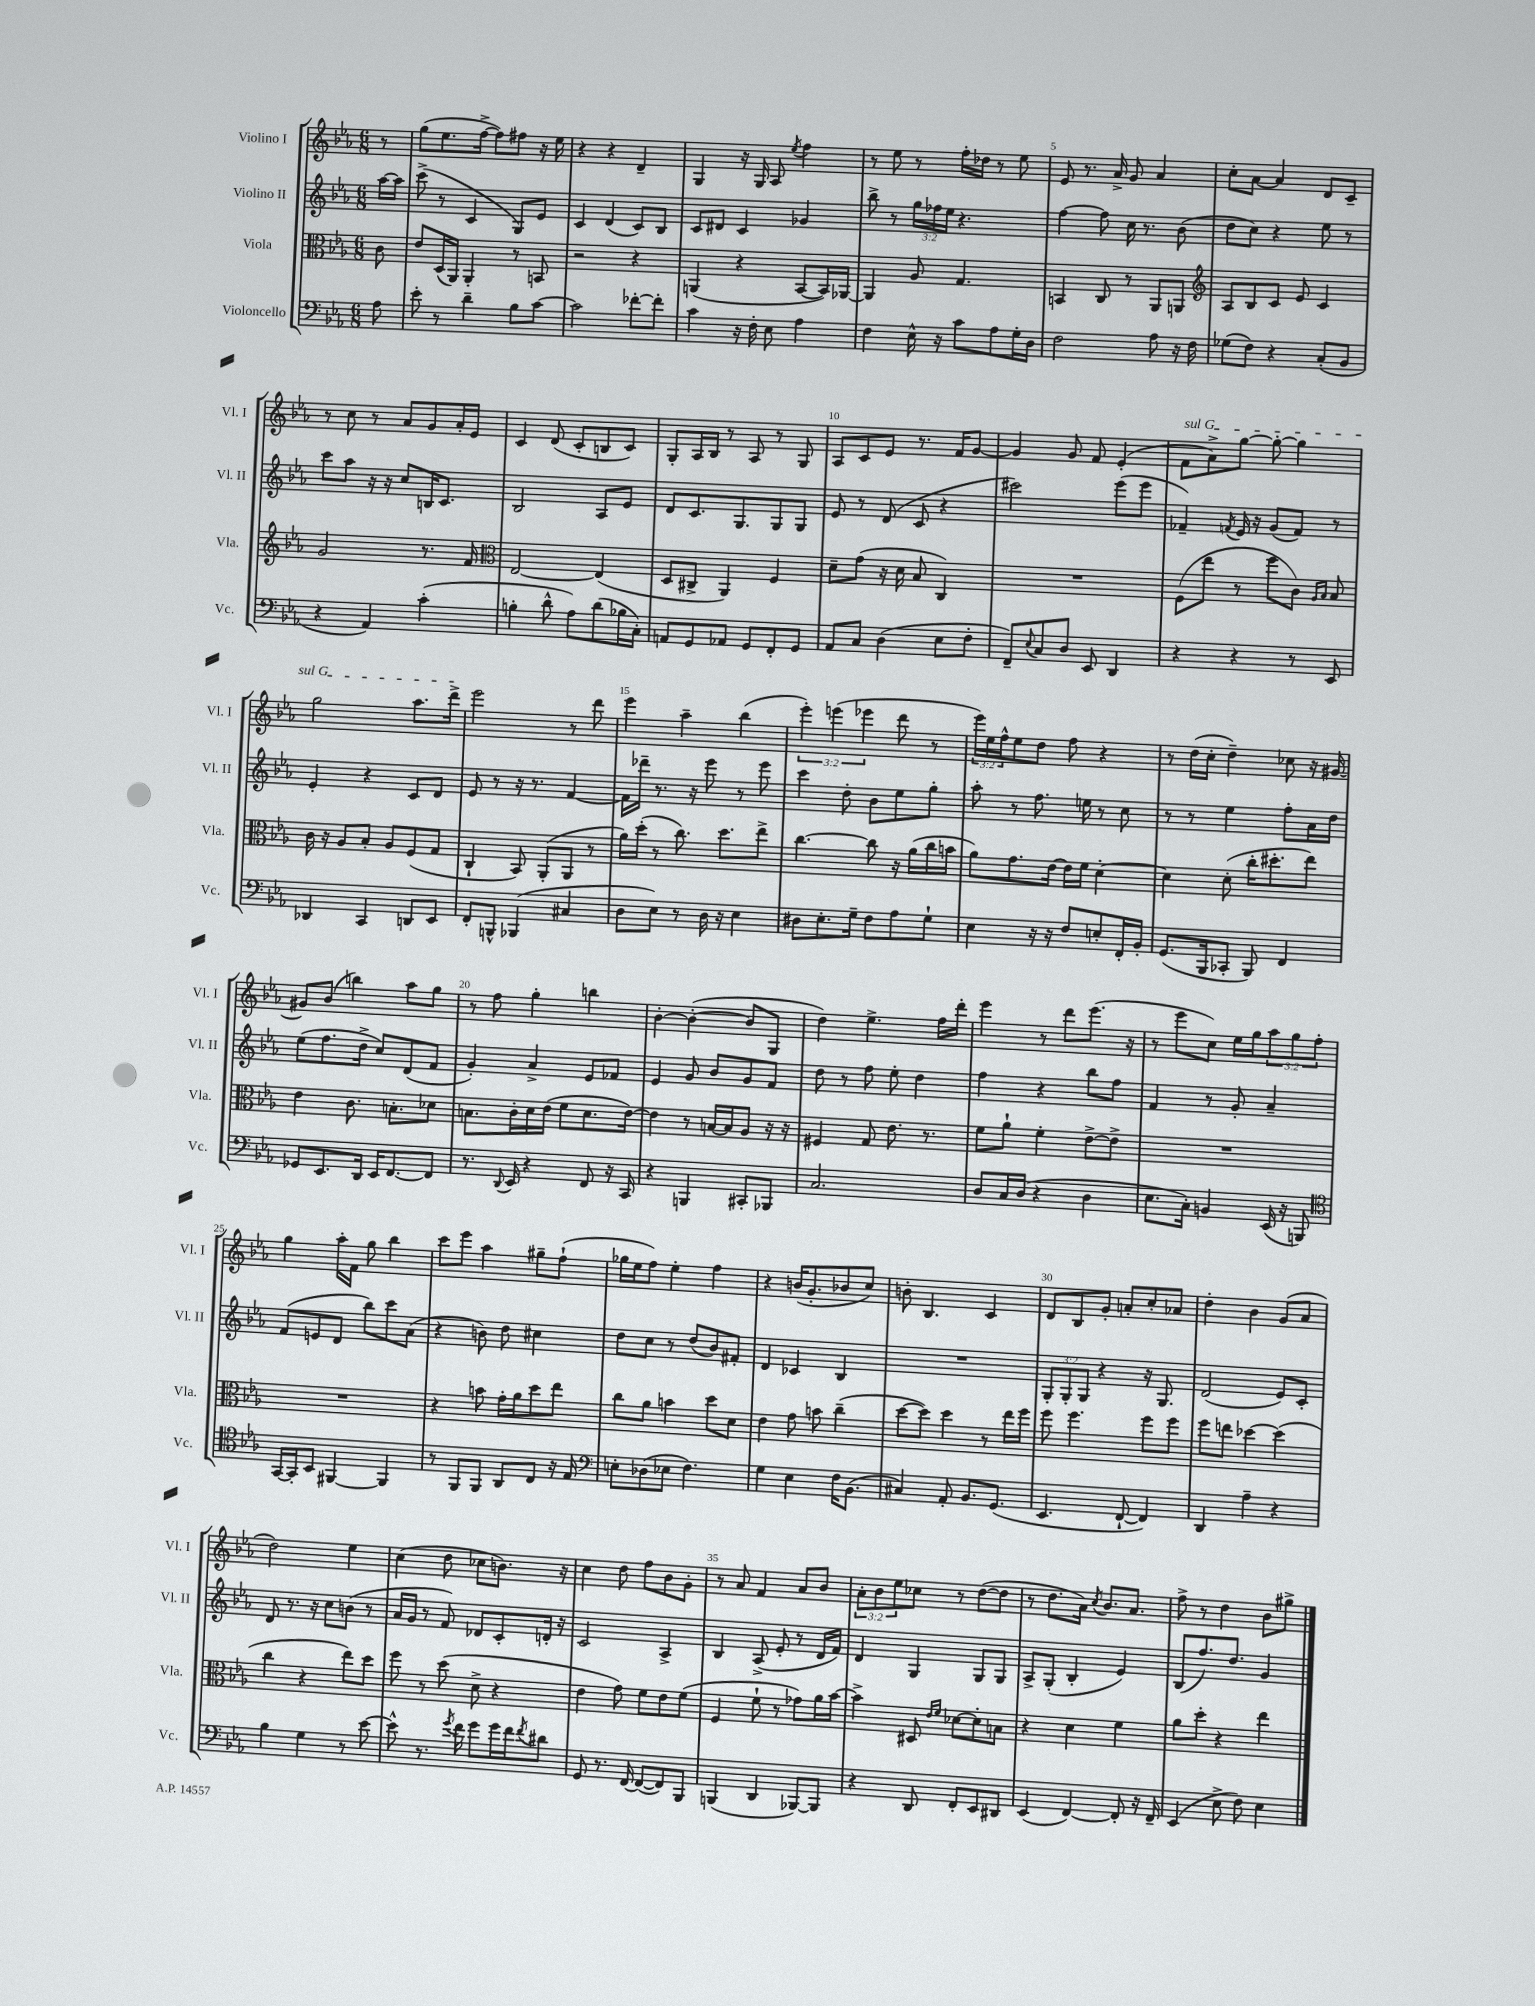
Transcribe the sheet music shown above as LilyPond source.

<<
\new StaffGroup <<
\new Staff = "s0" \with { instrumentName = "Violino I" shortInstrumentName = "Vl. I" } {
    \clef treble \key ees \major \numericTimeSignature \time 6/8 \override Staff.TupletNumber.text = #tuplet-number::calc-fraction-text \partial 8
    r8 |
    g''8( ees''8. f''16~-> f''8) fis''8 r16 ees''16 |
    r4 r4 d'4-- |
    g4 r16 g16 aes8 \acciaccatura { ees''8 } f''4 |
    r8 ees''8 r8 f''16-. des''16 r8 ees''8 |
    ees'8 r8. aes'16-> g'8 aes'4 |
    c''8-. aes'8~ aes'4 d'8 c'8-- |
    r8 c''8 r8 aes'8 g'8 aes'16-. ees'16 |
    c'4 d'8( c'8-. b8 c'8) |
    g8-. aes16 bes16 r8 aes8 r8 g8 |
    aes8 c'8 ees'8 r8. f'16 g'8~ |
    g'4 g'8 f'8 ees'4-.( |
    \once \override TextSpanner.bound-details.left.text = \markup { \italic "sul G" } f'8\startTextSpan aes'8->) g''8~ g''8~-. g''4 |
    g''2 aes''8. d'''16->\stopTextSpan |
    ees'''2 r8 d'''8 |
    ees'''4 aes''4-- bes''4( |
    \tuplet 3/2 { ees'''4-.) e'''4( ees'''4 } d'''8 r8 |
    \tuplet 3/2 { ees'''16) ees''16 f''16-^ } ees''8 d''8 f''8 r4 |
    r8 d''16( c''16-. d''4--) ces''8 r16 gis'16~ |
    gis'8 bes'8( b''4) aes''8 g''8 |
    r8 f''8 g''4-. b''4 |
    bes'4~-. bes'4~-.( bes'8 g8 |
    d''4) ees''4.-> f''16 d'''16-. |
    ees'''4 r8 d'''8 ees'''8.( r16 |
    r8 ees'''8 c''8) ees''16 g''16 \tuplet 3/2 { aes''8 g''8 f''8-. } |
    g''4 aes''16-. f'16 g''8 bes''4 |
    c'''8 ees'''8 aes''4 gis''8-- f''8-!( |
    ges''16 ees''16 f''8) ees''4-. f''4 |
    r4 b'16( g'8.-. bes'8 c''8) |
    b'8-. bes4. c'4 |
    d'8 bes8 g'8-. a'8-. c''8-. aes'8 |
    d''4-. bes'4 g'8( aes'8 |
    d''2) ees''4 |
    c''4( d''8 ces''8 b'8.) r16 |
    c''4 d''8 f''8 bes'8 g'8-. |
    r8 aes'8 f'4 aes'8 bes'8 |
    \tuplet 3/2 { aes'8-. bes'8 ees''8 } ces''8 r8 d''8~( d''8 |
    r8 d''8. aes'16) \acciaccatura { c''8 } bes'8. aes'8. |
    f''8-> r8 d''4 bes'8 gis''8-> \bar "|." |
}
\new Staff = "s1" \with { instrumentName = "Violino II" shortInstrumentName = "Vl. II" } {
    \clef treble \key ees \major \numericTimeSignature \time 6/8 \override Staff.TupletNumber.text = #tuplet-number::calc-fraction-text \partial 8
    aes''16~ aes''16 |
    c'''8->( r8 c'4 g8) ees'8 |
    c'4 d'4( c'8) bes8 |
    c'8 dis'8 c'4 ges'4 |
    bes''8-> r8 \tuplet 3/2 { g''16 fes''16 ees''16 } r4. |
    f''4~ f''8 c''16 r8. bes'8( |
    d''8 c''8) r4 ees''8 r8 |
    c'''8 aes''8 r16 r16 c''8 b16 c'8. |
    bes2 aes8 ees'8 |
    d'8 c'8. g8. g8 g8 |
    ees'8 r8 d'8( c'8 r4 |
    cis'''2) ees'''8( ees'''8 |
    fes'4--) \acciaccatura { f'8 } ees'16 r16 g'8( f'8) r8 |
    ees'4-. r4 c'8 d'8 |
    ees'8 r8 r16 r8. f'4~ |
    f'16 des'''16-- r8. r16 ees'''8 r8 ees'''8 |
    c'''4 d''8-. bes'8 ees''8 g''8-. |
    aes''8-. r8 f''8. e''16 r8 c''8 |
    r8 r8 ees''4 f''8-. aes'16 d''16 |
    ees''8( f''8. d''16-> c''8) d'8( f'8 |
    g'4-.) aes'4-> ees'8 fes'8 |
    ees'4 g'8 bes'8 g'8 f'8 |
    d''8 r8 f''8 ees''8-. d''4 |
    f''4 r4 bes''8 f''8 |
    f'4 r8 g'8-. aes'4-- |
    f'8( e'8 d'8 bes''8) c'''8 aes'8( |
    r4 b'8) d''8 cis''4 |
    d''8 c''8 r8 d''8( bes'8) fis'8-. |
    d'4 ces'4 bes4 |
    R2. |
    \tuplet 3/2 { g8-. g8-. g8 } r4 r16 g8. |
    d'2( ees'8) c'8-. |
    d'8 r8. r16 c''8 b'8( r8 |
    aes'16 g'16 r8 f'8) des'8 c'8-. d'16-. r16 |
    c'2 aes4-> |
    bes4 aes8->( ees'8-. r8 d'16 f'16) |
    d'4 g4 g8 g8 |
    aes8-> g8-.( bes4-. ees'4) |
    bes8( f''8.) d''8. g'4 \bar "|." |
}
\new Staff = "s2" \with { instrumentName = "Viola" shortInstrumentName = "Vla." } {
    \clef alto \key ees \major \numericTimeSignature \time 6/8 \partial 8
    c'8 |
    ees'8 d16( aes,16) aes,4-. r8 b,8 |
    r2 r4 |
    a,4( r4 bes,8~ bes,16) aes,16~ |
    aes,4 aes8 g4. |
    b,4 c8 r8 aes,8 a,8 |
    \clef treble aes8 bes8 c'8 ees'8 c'4 |
    g'2 r8. f'16 |
    \clef alto ees2~ ees4( |
    d8 cis8-> aes,4) f4 |
    d'8-- g'8( r16 d'16 bes8 c4) |
    R2. |
    f8( ees''8 r8 f''8 c'8) \grace { aes16 bes16 } bes8 |
    c'16 r16 aes8 bes8-. aes8 f8( g8 |
    c4-! bes,8) aes,8-.( aes,8 r8 |
    aes'16) d''16-.( r8 c''8.) d''8. ees''8-> |
    c''4.~ c''8 r16 aes'16( c''16 b'16 |
    aes'8) g'8. ees'16~ ees'16 f'16 d'4~-. |
    d'4 d'8-.( c''16-. dis''8.-. ees''8) |
    ees'4 c'8. b8.-. des'8 |
    b8. c'16-. d'16 ees'16( f'8 d'8. ees'16~) |
    ees'4 r8 b16~ b16 aes8 r16 r16 |
    fis4 g8 ees'8. r8. |
    f'8 aes'8-! f'4-. ees'8~-> ees'8-> |
    R2. |
    R2. |
    r4 b'8 g'16-. aes'16 d''8 ees''8 |
    c''8 aes'8 b'4 d''8 d'8 |
    ees'4 g'8 b'8 c''4--( |
    d''8~ d''8) d''4 r8 ees''16 f''16 |
    f''8 f''4. f''8 f''8 |
    f''8 e''8 des''4~ des''4( |
    c''4 r4 ees''8) d''8 |
    f''8 r8 d''8( d'8-> r4 |
    ees'4 g'8) f'8 ees'8 f'8( |
    f4 f'8-! r8 ges'8) aes'16 bes'16~ |
    bes'4-> dis8 \grace { ees'16 f'16 } des'8~ des'8-. b8 |
    r4 d'4 f'4 |
    aes'8 d''8-. r4 ees''4 \bar "|." |
}
\new Staff = "s3" \with { instrumentName = "Violoncello" shortInstrumentName = "Vc." } {
    \clef bass \key ees \major \numericTimeSignature \time 6/8 \partial 8
    aes8 |
    ees'8-. r8 d'4-- bes8 c'8~ |
    c'2 fes'8~-. fes'8-. |
    c'4 r16 f16-. ees8 aes4 |
    f4 ees16-^ r16 c'8 aes8 g16-. d16 |
    f2 aes8 r16 f16 |
    ges8( f8) r4 c8-.( bes,8 |
    r4 aes,4) c'4-.( |
    b4-. d'8-^ aes8) d'8( bes16 c16-.) |
    a,8 g,8 aes,8 g,8 f,8-. g,8 |
    aes,8 c8 d4( ees8 f8-. |
    f,8--) \appoggiatura { ees8 } c8 d8 ees,8 d,4 |
    r4 r4 r8 ees,8 |
    des,4 c,4 d,8 ees,8 |
    f,8-. b,,8-^ bes,,4( cis4 |
    d8 ees8) r8 d16 r16 ees4 |
    dis8 ees8.-. g16-- f8 aes8 g8-! |
    ees4 r16 r16 f8 e8-. f,16-. bes,16-. |
    g,8.( bes,,16 ces,8-. bes,,8) f,4 |
    ges,8 ees,8. d,16 ees,16 f,8.~ f,8 |
    r8. \appoggiatura { d,8 } ees,16 r4 f,8 r16 c,16 |
    r4 b,,4 cis,8-. bes,,8 |
    c2. |
    d8 c16 d16( r4 d4 |
    ees8. c16-.) b,4 ees,16( r16 b,,8) |
    \clef tenor g,16~ g,16-. bes,8 fis,4~ fis,4 |
    r8 f,8 f,8 aes,8 c8 r16 ees16 |
    \clef bass e8-. des8( ees8 f4.) |
    g4 ees4 f16 bes,8.( |
    cis4) aes,8-. bes,8. g,8.( |
    ees,4. f,8~-! f,4) |
    d,4 aes4-- r4 |
    bes4 g4 r8 ees'8~ |
    ees'8-^ r8. \acciaccatura { g'8 } f'16 g'8 g'16 f'16 \acciaccatura { f'8 } dis'8 |
    g,8 r8. f,16~ f,8~( f,8) bes,,8 |
    b,,4( d,4 bes,,8~) bes,,8 |
    r4 d,8 f,8-. ees,8 dis,8 |
    ees,4( f,4~) f,8-. r16 f,16-- |
    ees,4( ees8-> f8) ees4 \bar "|." |
}
>>
>>
\layout { \context { \Score \override BarNumber.break-visibility = ##(#f #t #t) barNumberVisibility = #(every-nth-bar-number-visible 5) } }
